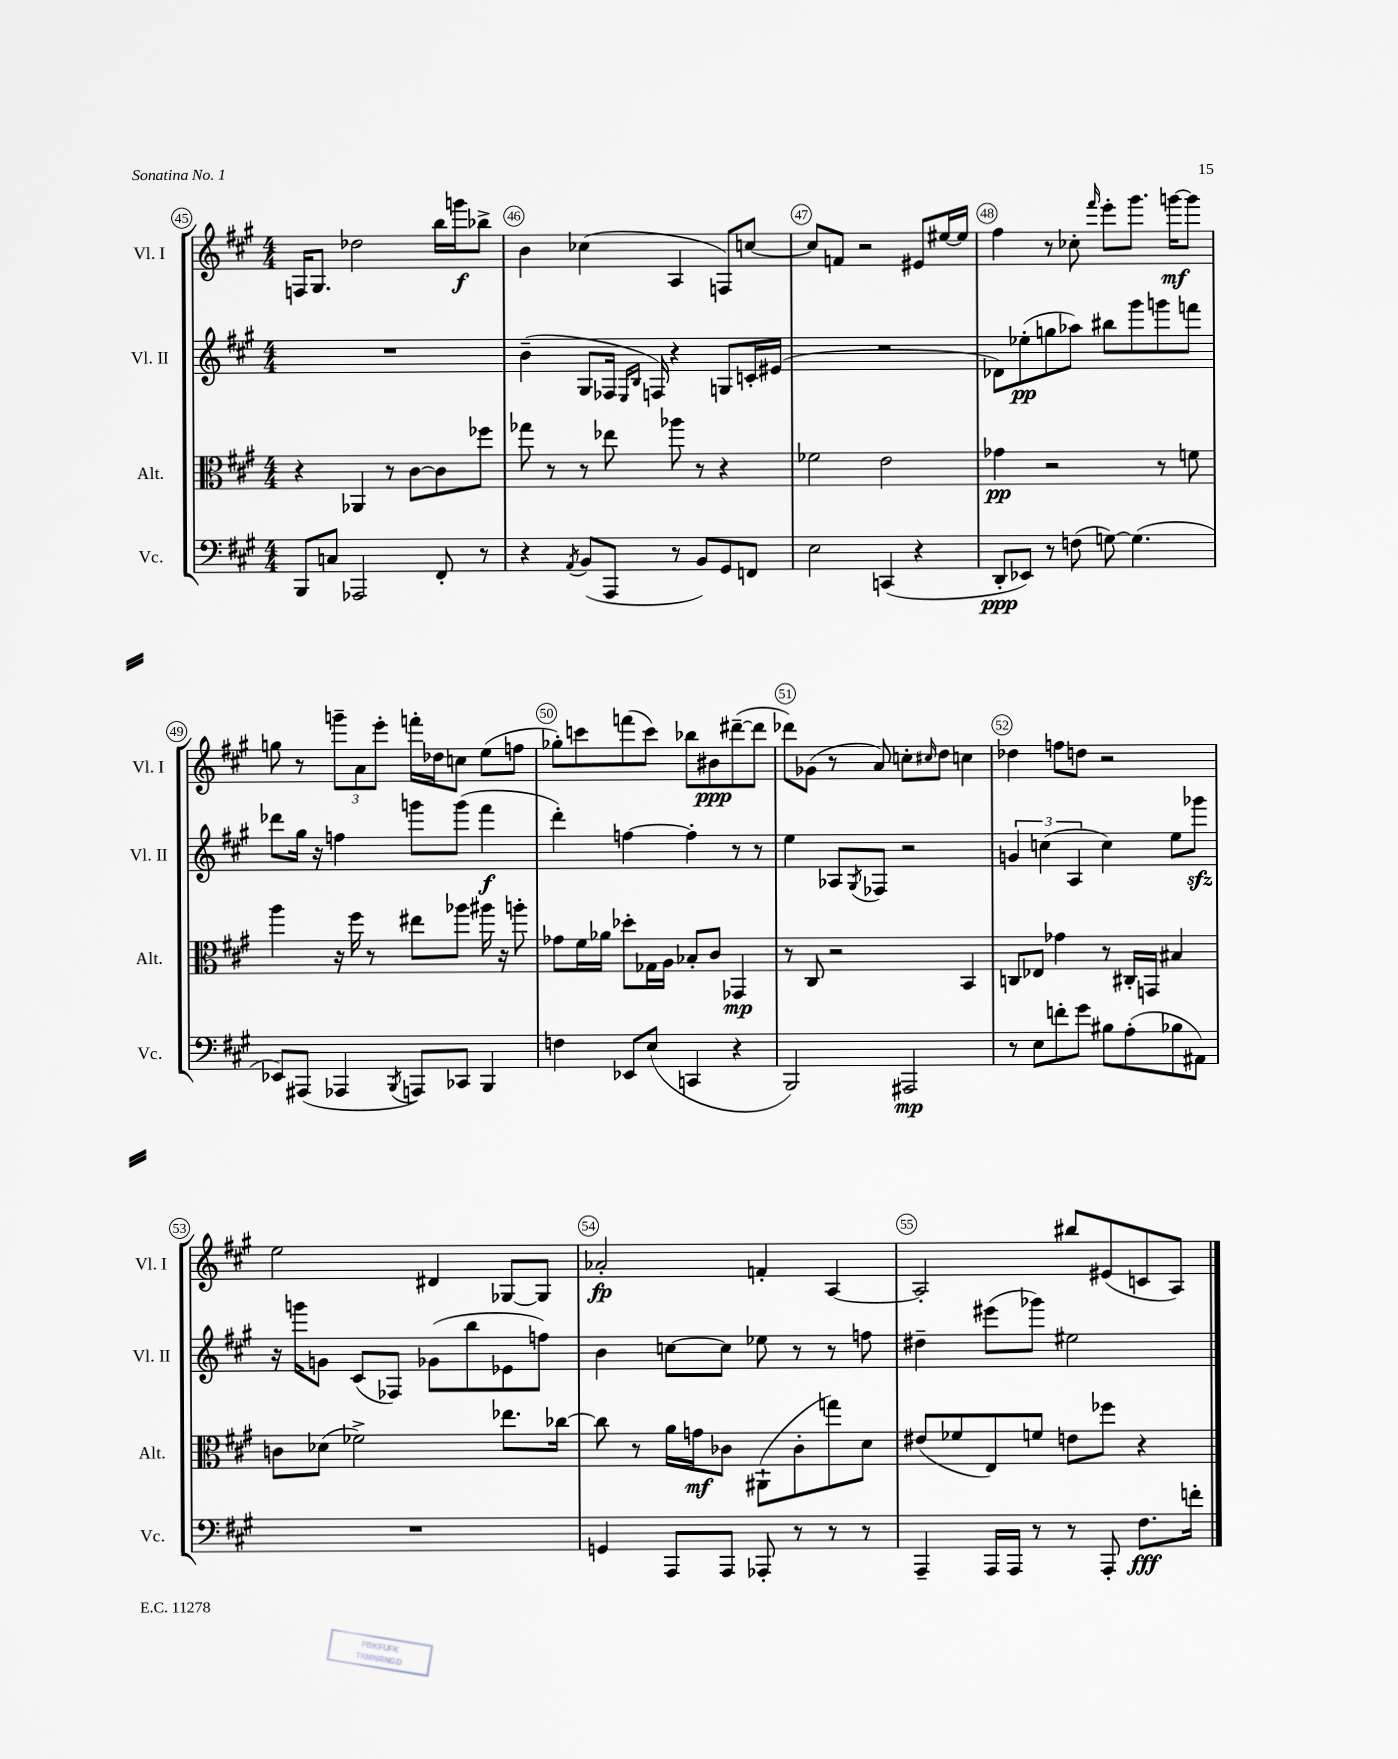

**kern	**dynam	**kern	**dynam	**kern	**dynam	**kern	**dynam
*part4	*part4	*part3	*part3	*part2	*part2	*part1	*part1
*staff4	*staff4	*staff3	*staff3	*staff2	*staff2	*staff1	*staff1
*I"Vc.	*	*I"Alt.	*	*I"Vl. II	*	*I"Vl. I	*
*I'Vc.	*	*I'Alt.	*	*I'Vl. II	*	*I'Vl. I	*
*clefF4	*	*clefC3	*	*clefG2	*	*clefG2	*
*k[f#c#g#]	*	*k[f#c#g#]	*	*k[f#c#g#]	*	*k[f#c#g#]	*
*M4/4	*	*M4/4	*	*M4/4	*	*M4/4	*
=45	=45	=45	=45	=45	=45	=45	=45
8BBB/L	.	4r	.	1r	.	16Fn/KL	.
.	.	.	.	.	.	8.G#/J	.
8Cn/J	.	.	.	.	.	.	.
2AAA-X/	.	4AA-X/	.	.	.	2dd-X\	.
.	.	8r	.	.	.	.	.
.	.	[8c#\L	.	.	.	.	.
8FF#'/	.	8c#\]	.	.	.	16bb\LL	.
.	.	.	.	.	.	16gggn\J	f
8r	.	8ff-X\J	.	.	.	8bb-X^\J	.
=46	=46	=46	=46	=46	=46	=46	=46
4r	.	8gg-X\	.	(4b~\	.	4b\	.
.	.	8r	.	.	.	.	.
8qAA/	.	.	.	.	.	.	.
(8BB/L	.	8r	.	8G#/L	.	(4cc-X\	.
8AAA/J	.	8ee-X\	.	16F-X/Jk	.	.	.
.	.	.	.	16qqE/LL	.	.	.
.	.	.	.	16qqB/JJ	.	.	.
.	.	.	.	16Fn/)	.	.	.
8r	.	8aa-X\	.	4r	.	4A/	.
8BB/L)	.	8r	.	.	.	.	.
8GG#/	.	4r	.	8Gn/L	.	8Fn/L)	.
8FFn/J	.	.	.	16cn'/L	.	[8ccn/J	.
.	.	.	.	(16e#X/JJ	.	.	.
=47	=47	=47	=47	=47	=47	=47	=47
2E\	.	2f-X\	.	1r	.	8cc/L]	.
.	.	.	.	.	.	8fn/J	.
.	.	.	.	.	.	2r	.
(4CCn/	.	2e\	.	.	.	.	.
4r	.	.	.	.	.	8e#X/L	.
.	.	.	.	.	.	[16ee#X/L	.
.	.	.	.	.	.	16ee#/JJ]	.
=48	=48	=48	=48	=48	=48	=48	=48
8DD'/L	ppp	4g-X\	pp	8d-X\L)	.	4ff#\	.
8EE-X/J)	.	.	.	(8ee-X'\	pp	.	.
8r	.	2r	.	8ggn\	.	8r	.
(8Fn\	.	.	.	8aa-X\J)	.	8cc-X'\	.
.	.	.	.	.	.	16qqfff#/	.
[8Gn\)	.	.	.	8bb#X\L	.	8eee'\L	.
(4.G\]	.	.	.	8ggg#\	.	8.ggg#\J	.
.	.	8r	.	8gggn\	.	.	.
.	.	.	.	.	.	[16gggn\KL	mf
.	.	8fn\	.	8fffn\J	.	8ggg\J]	.
!!LO:LB:g=z
=49	=49	=49	=49	=49	=49	=49	=49
8EE-X/L)	.	4aa\	.	8ddd-X\L	.	8ggn\	.
(8AAA#X/J	.	.	.	16gg#\Jk	.	8r	.
.	.	.	.	16r	.	.	.
4AAA-X/	.	16r	.	4ffn\	.	12gggn~\L	.
.	.	16ff#\	.	.	.	.	.
.	.	.	.	.	.	12a\	.
.	.	8r	.	.	.	.	.
.	.	.	.	.	.	12eee'\J	.
8qBBB/	.	.	.	.	.	.	.
8AAAn/L)	.	8ee#X\L	.	8gggn\L	.	16fffn'\LL	.
.	.	.	.	.	.	16dd-X\J	.
8CC-X/J	.	8aa-X\J	.	(8ggg\J	.	8ccn\J	.
4BBB/	.	16aa#X\	.	4fff#\	f	(8ee\L	.
.	.	16r	.	.	.	.	.
.	.	8aan'\	.	.	.	8ffn\J	.
=50	=50	=50	=50	=50	=50	=50	=50
4Fn\	.	8g-X\L	.	4ddd'\)	.	8gg-X'\L)	.
.	.	16f#\L	.	.	.	8cccn\	.
.	.	16a-X\JJ	.	.	.	.	.
8EE-X/L	.	8dd-X'\L	.	[4ffn\	.	(8fffn\	.
(8E/J	.	16G-X\L	.	.	.	8ccc\J)	.
.	.	16A\JJ	.	.	.	.	.
4CCn/	.	8B-X'/L	.	4ff'\]	.	8bb-X\L	.
.	.	8c#/J	.	.	.	8b#X\	ppp
4r	.	4GG-X/	mp	8r	.	([8ddd#X~\	.
.	.	.	.	8r	.	8ddd#\J]	.
=51	=51	=51	=51	=51	=51	=51	=51
2BBB/)	.	8r	.	4ee\	.	8ddd-X\L)	.
.	.	8C#/	.	.	.	(8g-X\J	.
.	.	2r	.	8A-X/L	.	8r	.
.	.	.	.	8qG#/	.	.	.
.	.	.	.	8F-X/J	.	8a/)	.
2AAA#X/	mp	.	.	2r	.	8ccn'\L	.
.	.	.	.	.	.	16qqcc#X/	.
.	.	.	.	.	.	8dd\J	.
.	.	4BB/	.	.	.	4ccn\	.
=52	=52	=52	=52	=52	=52	=52	=52
8r	.	8Cn/L	.	6gn/	.	4dd-X\	.
8E\L	.	8E-X/J	.	.	.	.	.
.	.	.	.	(6ccn\	.	.	.
8fn'\	.	4g-X\	.	.	.	8ffn\L	.
.	.	.	.	6A/	.	.	.
8g#\J	.	.	.	.	.	8ddn\J	.
8B#X\L	.	8r	.	4cc\)	.	2r	.
(8A'\	.	16C#X'/LL	.	.	.	.	.
.	.	16GGn/JJ	.	.	.	.	.
8B-X\	.	4B#X/	.	8ee\L	.	.	.
8AA#X\J)	.	.	.	8ggg-Xzz\J	.	.	.
!!LO:LB:g=z
=53	=53	=53	=53	=53	=53	=53	=53
1r	.	8cn\L	.	16r	.	2ee\	.
.	.	.	.	16gggn\KL	.	.	.
.	.	(8d-X\J	.	8gn\J	.	.	.
.	.	2f-X^\)	.	(8c#/L	.	.	.
.	.	.	.	8F-X/J)	.	.	.
.	.	.	.	(8g-X\L	.	4d#X/	.
.	.	.	.	8bb\	.	.	.
.	.	8.ee-X\L	.	8e-X\	.	[8G-X/L	.
.	.	.	.	8ffn\J)	.	8G-/J]	.
.	.	[16cc-X\Jk	.	.	.	.	.
=54	=54	=54	=54	=54	=54	=54	=54
4GGn/	.	8cc-\]	.	4b\	.	2a-X'/	fp
.	.	8r	.	.	.	.	.
8AAA/L	.	16a\LL	.	[8ccn\L	.	.	.
.	.	16gn\J	mf	.	.	.	.
8AAA/J	.	8c-X\J	.	8cc\J]	.	.	.
8AAA-X'/	.	(8AA#X`\L	.	8ee-X\	.	4fn'/	.
8r	.	8c-'\	.	8r	.	.	.
8r	.	8ggn\)	.	8r	.	[4A/	.
8r	.	8d\J	.	8ffn\	.	.	.
=55	=55	=55	=55	=55	=55	=55	=55
4AAA~/	.	(8e#X/L	.	4dd#X~\	.	2A'/]	.
.	.	8f-X/	.	.	.	.	.
16AAA/LL	.	8E/)	.	(8eee#X\L	.	.	.
16AAA/JJ	.	.	.	.	.	.	.
8r	.	8fn/J	.	8ggg-X\J)	.	.	.
8r	.	8en\L	.	2ee#X\	.	8bb#X/L	.
8AAA'/	.	8ff-X\J	.	.	.	(8e#X/	.
8.F#\L	fff	4r	.	.	.	8cn/	.
.	.	.	.	.	.	8A/J)	.
16fn'\Jk	.	.	.	.	.	.	.
==	==	==	==	==	==	==	==
*-	*-	*-	*-	*-	*-	*-	*-
